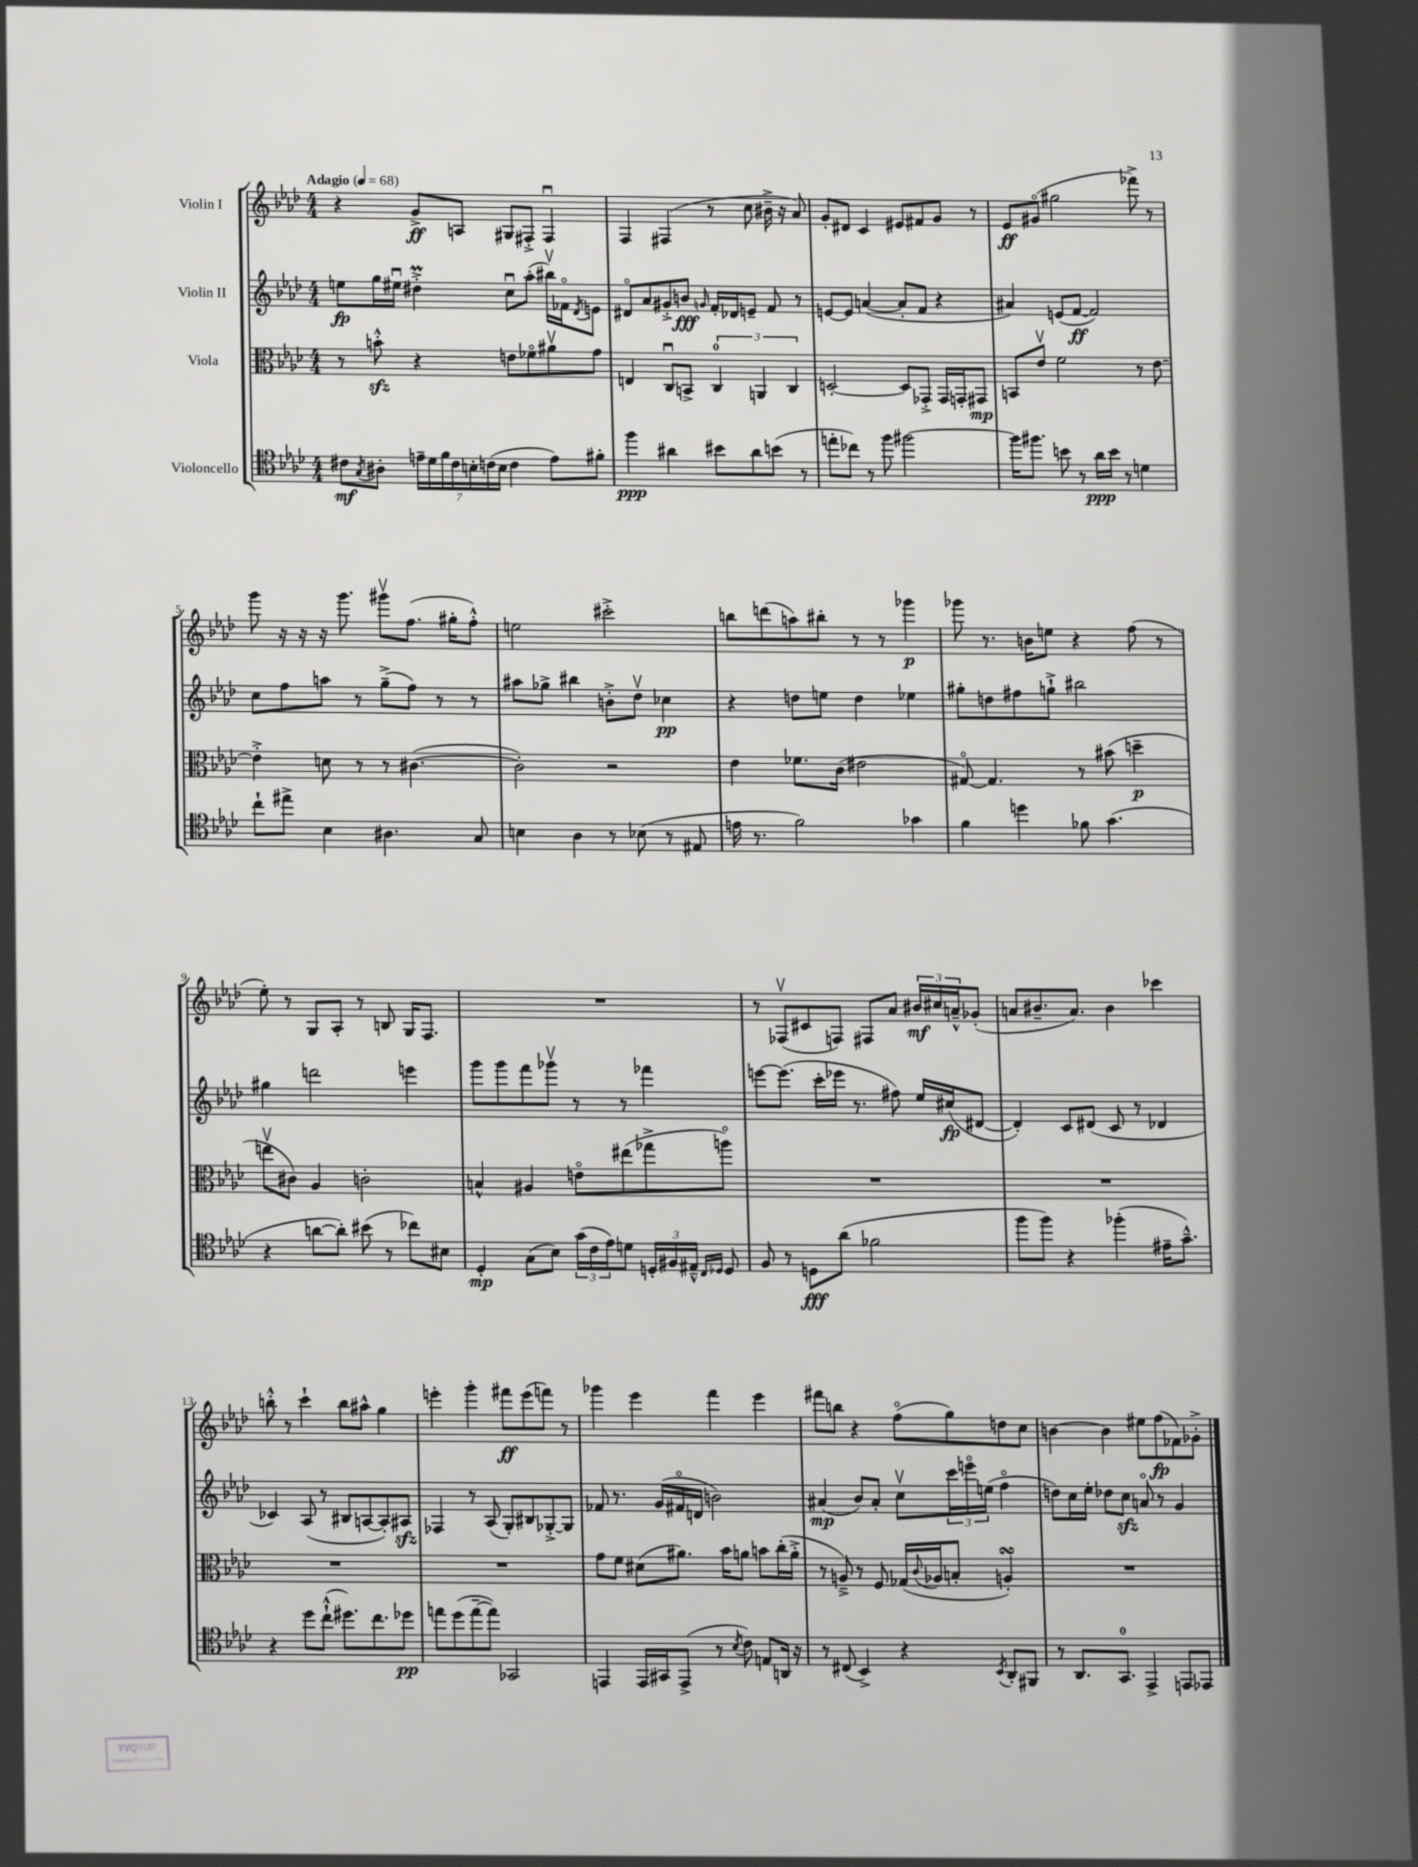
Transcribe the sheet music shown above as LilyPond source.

<<
\new StaffGroup <<
\new Staff = "s0" \with { instrumentName = "Violin I" } {
    \clef treble \key aes \major \numericTimeSignature \time 4/4 \tempo "Adagio" 4 = 68
    r4 g'8->\ff a8 gis8 fis8-.-> fis4\downbow |
    f4 fis4( r8 c''8 bis'16---> r16 aes'8) |
    g'8-. dis'8 c'4 eis'8 fis'8 g'8 r8 |
    ees'8\ff gis'8\flageolet( gis''2 fes'''8->) r8 |
    g'''8 r16 r16 r16 g'''8. gis'''8\upbow f''8.( gis''16-. f''8-.-^) |
    e''2 cis'''2-.-> |
    b''8 d'''8( a''8) bis''8-. r8 r8 ges'''4\p |
    ges'''8 r8. b'16 e''8 r4 f''8( r8 |
    ees''8-.) r8 g8 aes8-. r8 b8 g16 f8. |
    R1 |
    r8 fes8\upbow( cis'8 f8) fis8 aes'8 \tuplet 3/2 { bis'16\mf cis''16 a'16---^ } ges'8-.( |
    a'8 bis'8.-- a'8.) bis'4 ces'''4 |
    b''8-.-^ r8 c'''4-! b''8 ais''8-^ g''4 |
    e'''4-. g'''4-. fis'''8\ff e'''8( f'''8) r8 |
    ges'''4 ees'''4 f'''4 ees'''4 |
    fis'''8 b''8 r4 f''8\flageolet( g''8) d''8 c''8 |
    b'4~ b'4 eis''8 f''8\fp( fes'8) ges'8-.-> \bar "|." |
}
\new Staff = "s1" \with { instrumentName = "Violin II" } {
    \clef treble \key aes \major \numericTimeSignature \time 4/4
    e''8\fp g''16 eis''16\downbow dis''4-.->\prall c''8\downbow aes''8-.( bis''16\upbow) fes'16\flageolet \acciaccatura { des'8 } e'8 |
    dis'8\flageolet aes'8 gis'8-.-> b'8\fff \grace { g'16 } f'16-. des'16 e'8-- f'8 r8 |
    e'8~ e'8 a'4~( a'8-. f'8 r4 |
    ais'4) e'8( f'8~\ff f'2) |
    c''8 f''8 a''8 r8 g''8--->( f''8) r8 r8 |
    ais''8 ges''8-> bis''4 b'8-.-> des''8\upbow ces''4\pp |
    r4 d''8 e''8 d''4 ees''4 |
    gis''8-. d''8 fis''8 g''8-!-> bis''2 |
    gis''4 d'''2 e'''4 |
    g'''8 g'''8 f'''8 ges'''8\upbow r8 r8 fes'''4 |
    e'''8~ e'''8.( c'''16-. ees'''16 r8. fis''8) ees''16 cis''16\fp( dis'8~ |
    dis'4-.) c'8 dis'8( c'8 r8 des'4 |
    ces'4) aes8( r8 bis8 a8~ a8-.) ais8\sfz |
    fes4 r8 aes8( g8-.) bis8 ges8~-.-> ges8 |
    fes'8 r8. g'16( fis'16\flageolet d'16 b'2) |
    ais'4\mp( bes'8) ais'8-. c''8\upbow \tuplet 3/2 { c'''16 e'''16\flageolet e''16( } f''4\flageolet |
    d''8) c''16 ees''16-. des''8 c''8\sfz a'8\flageolet r8 g'4 \bar "|." |
}
\new Staff = "s2" \with { instrumentName = "Viola" } {
    \clef alto \key aes \major \numericTimeSignature \time 4/4
    r8 b'8-.-^\sfz r4 e'8 fes'8\flageolet ais'8\upbow g'8 |
    e4 c8\downbow b,8-> \tuplet 3/2 { c4-0 a,4 c4 } |
    d2~-. d8 ges,8-.-> ges,16 g,16-. gis,8\mp |
    b,8 ees'8\upbow f'2 r8 ees'8~ |
    ees'4-.-> d'8 r8 r8 cis'4.~( |
    cis'2-.) r2 |
    ees'4 fes'8. c'16( eis'2 |
    gis8~\flageolet) gis4. r8 bis'8( d''4--\p |
    e''8\upbow cis'8) aes4 c'2-. |
    b4-^ ais4 e'8\flageolet eis''8( ges''8-> a''8\flageolet) |
    R1 |
    R1 |
    R1 |
    R1 |
    g'8 f'8 dis'8( ais'8.) bes'16 a'8 b'8 c''16-.( a'16-.-> |
    r8 a8--->) r8 f8 ges16( \appoggiatura { c'8 } aes16 b8-. a4-.\turn) |
    R1 \bar "|." |
}
\new Staff = "s3" \with { instrumentName = "Violoncello" } {
    \clef tenor \key aes \major \numericTimeSignature \time 4/4
    cis'8\mf \acciaccatura { g8 } ais8-. \tuplet 7/4 { e'16-- des'16 f'16 cis'16 b16-. c'16( b16 } c'4 e'8) fis'8-. |
    f''4\ppp ais'4 bis'8 ais'8 b'8( r8 |
    e''8-. ces''8) r8 f''8 fis''2~ |
    fis''16 fis''8. b'8 r8 aes'16\ppp b'16 r8 d'4 |
    c''8-! eis''8-> bes4 ais4. g8 |
    b4 aes4 r8 bes8( r8 eis8 |
    e'16 r8. f'2) ges'4 |
    f'4 d''4 fes'8 g'4.( |
    r4 a'8~ a'8-.) bis'8( r8 ces''8) bis8 |
    des4-.\mp g8( bes8) \tuplet 3/2 { g'16( c'16 ees'16) } d'8 \tuplet 3/2 { d16-. fis16 eis16---^ } \grace { c16 des16 } des8 |
    f8 r8 d8\fff aes'8( fes'2 |
    f''8 f''8) r4 fes''4-.( eis'16-- g'8.---^) |
    r4 des''8 c''8-!-^( dis''8.) c''8. des''8\pp |
    e''8 des''8( e''8~-- e''8) ges,2 |
    e,4 e,16 gis,16 e,8->( r8 \acciaccatura { bes8 } c'8) e8 a,16 r16 |
    r8 cis8( bes,4->) r4 \acciaccatura { bes,8 } aes,8-. fis,8 |
    r8 aes,8. g,8.-0 ees,4-> e,8 ees,8 \bar "|." |
}
>>
>>
